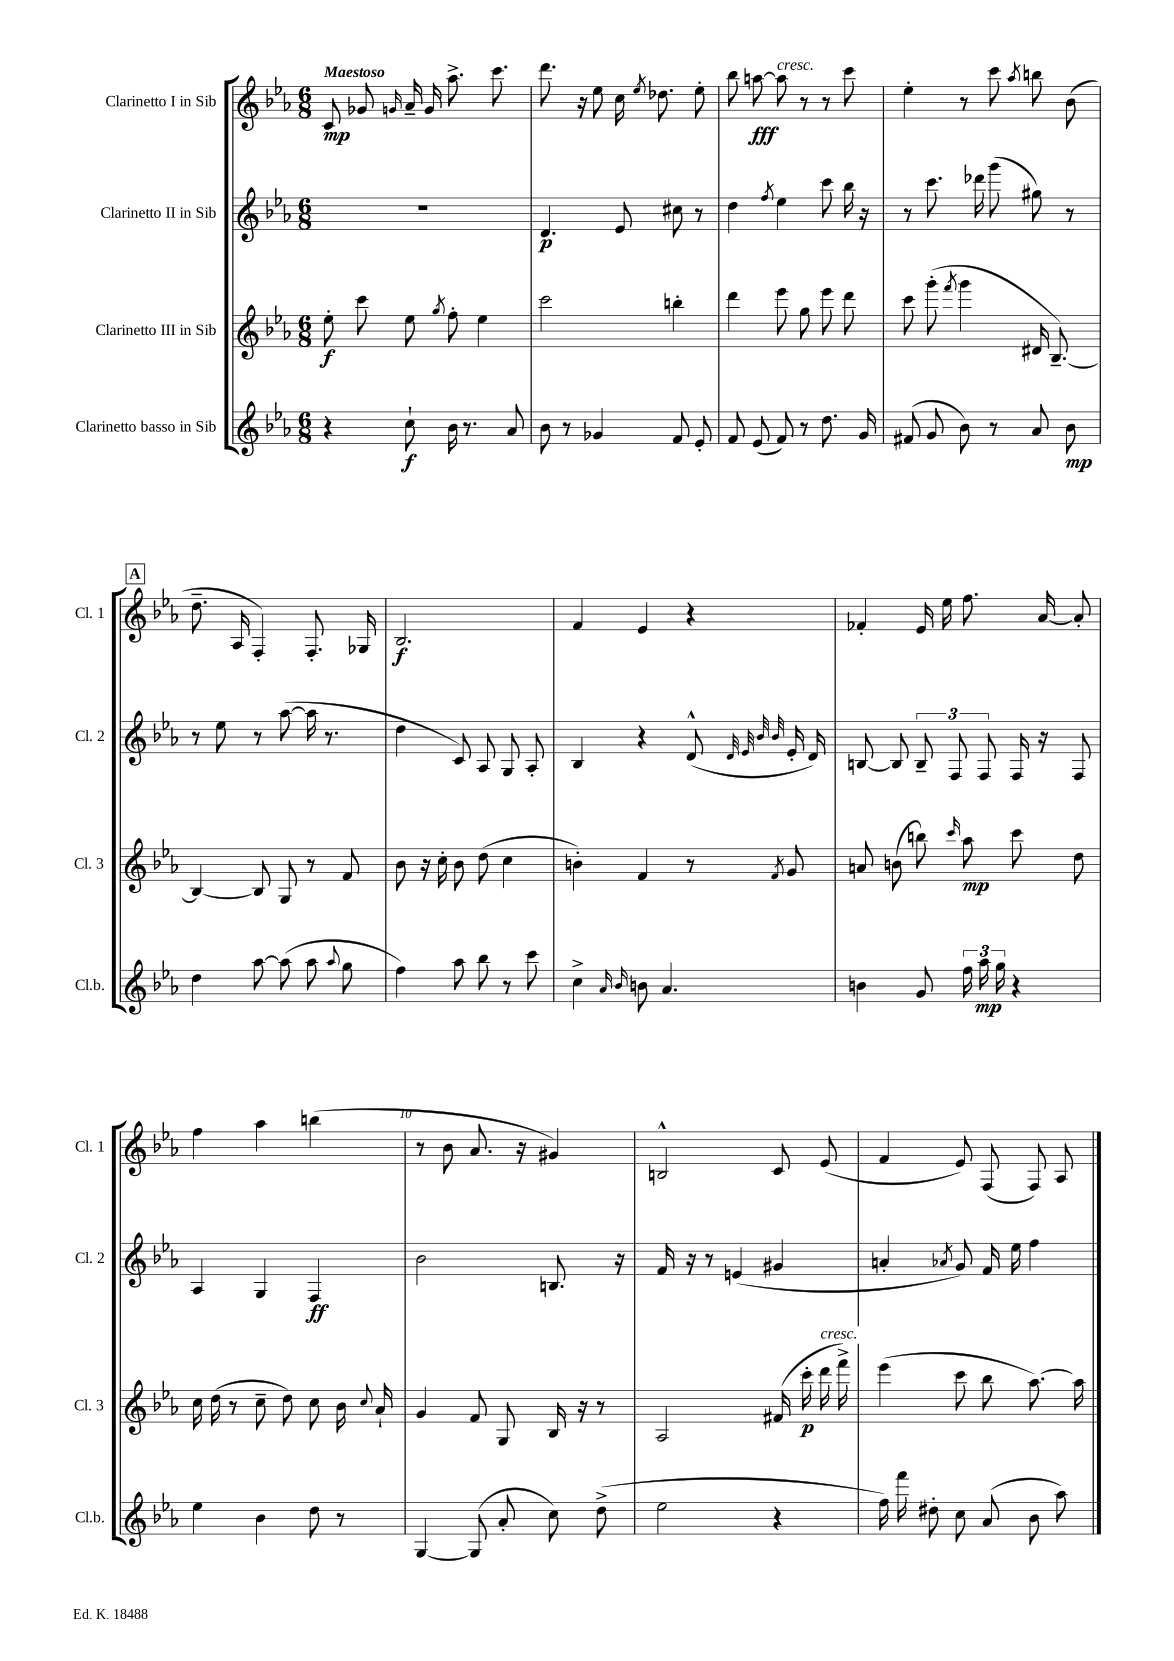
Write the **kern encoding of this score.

**kern	**dynam	**kern	**dynam	**kern	**dynam	**kern	**dynam
*part4	*part4	*part3	*part3	*part2	*part2	*part1	*part1
*staff4	*staff4	*staff3	*staff3	*staff2	*staff2	*staff1	*staff1
*I"Clarinetto basso in Sib	*	*I"Clarinetto III in Sib	*	*I"Clarinetto II in Sib	*	*I"Clarinetto I in Sib	*
*I'Cl.b.	*	*I'Cl. 3	*	*I'Cl. 2	*	*I'Cl. 1	*
*clefG2	*	*clefG2	*	*clefG2	*	*clefG2	*
*k[b-e-a-]	*	*k[b-e-a-]	*	*k[b-e-a-]	*	*k[b-e-a-]	*
*M6/8	*	*M6/8	*	*M6/8	*	*M6/8	*
=1	=1	=1	=1	=1	=1	=1	=1
!	!	!	!	!	!	!LO:TX:a:B:t=Maestoso	!
4r	.	8ee-'\	f	2.r	.	8c/	mp
.	.	8ccc\	.	.	.	8g-X/	.
.	.	.	.	.	.	16qqgn/	.
8cc`\	f	8ee-\	.	.	.	16a-~/	.
.	.	.	.	.	.	16g/	.
.	.	8qgg/	.	.	.	.	.
16b-\	.	8ff'\	.	.	.	8.aa-^\	.
8.r	.	.	.	.	.	.	.
.	.	4ee-\	.	.	.	.	.
.	.	.	.	.	.	8.ccc\	.
8a-/	.	.	.	.	.	.	.
=2	=2	=2	=2	=2	=2	=2	=2
8b-\	.	2ccc\	.	4.d/	p	8.ddd\	.
8r	.	.	.	.	.	.	.
.	.	.	.	.	.	16r	.
4g-X/	.	.	.	.	.	8ee-\	.
.	.	.	.	8e-/	.	16cc\	.
.	.	.	.	.	.	8qee-/	.
.	.	.	.	.	.	8.dd-X\	.
8f/	.	4bbn'\	.	8cc#X\	.	.	.
8e-'/	.	.	.	8r	.	8ee-'\	.
=3	=3	=3	=3	=3	=3	=3	=3
8f/	.	4ddd\	.	4dd\	.	8bb-\	.
(8e-/	.	.	.	.	.	[8aan\	fff
.	.	.	.	8qff/	.	.	.
!	!	!	!	!	!	!LO:TX:a:i:t=cresc.	!
8f/)	.	8eee-\	.	4ee-\	.	8aa\]	.
8r	.	8gg\	.	.	.	8r	.
8.dd\	.	8eee-\	.	8ccc\	.	8r	.
.	.	8ddd\	.	16bb-\	.	8ccc\	.
16g/	.	.	.	16r	.	.	.
=4	=4	=4	=4	=4	=4	=4	=4
(8f#X/	.	8ccc\	.	8r	.	4ee-'\	.
8g/	.	(8ggg'\	.	8.ccc\	.	.	.
.	.	8qfff/	.	.	.	.	.
8b-\)	.	4ggg\	.	.	.	8r	.
.	.	.	.	16ddd-X\	.	.	.
8r	.	.	.	(8ggg\	.	8ccc\	.
.	.	.	.	.	.	8qaa-/	.
8a-/	.	16d#X/	.	8gg#X\)	.	8bbn\	.
.	.	[8.B-~/)	.	.	.	.	.
8b-\	mp	.	.	8r	.	(8b-\	.
!!LO:LB:g=z
!!LO:REH:place=s1:t=A
=5	=5	=5	=5	=5	=5	=5	=5
4dd\	.	4B-/_	.	8r	.	8.dd~\	.
.	.	.	.	8ee-\	.	.	.
.	.	.	.	.	.	16A-/	.
[8aa-\	.	8B-/]	.	8r	.	4F'/)	.
(8aa-\]	.	8G/	.	([8aa-\	.	.	.
8aa-\	.	8r	.	16aa-\]	.	8.F'/	.
.	.	.	.	8.r	.	.	.
8qqaa-/	.	.	.	.	.	.	.
8gg\	.	8f/	.	.	.	.	.
.	.	.	.	.	.	16G-X/	.
=6	=6	=6	=6	=6	=6	=6	=6
4ff\)	.	8b-\	.	4dd\	.	2.B-/	f
.	.	16r	.	.	.	.	.
.	.	16cc'\	.	.	.	.	.
8aa-\	.	8b-\	.	8c/)	.	.	.
8bb-\	.	(8dd\	.	8A-/	.	.	.
8r	.	4cc\	.	8G/	.	.	.
8ccc\	.	.	.	8A-'/	.	.	.
=7	=7	=7	=7	=7	=7	=7	=7
4cc^\	.	4bn'\)	.	4B-/	.	4f/	.
16qqa-/	.	.	.	.	.	.	.
16qqb-/	.	.	.	.	.	.	.
8bn\	.	4f/	.	4r	.	4e-/	.
4.a-/	.	.	.	.	.	.	.
.	.	8r	.	(8d^^/	.	4r	.
.	.	.	.	32qqd/	.	.	.
.	.	.	.	32qqe-/	.	.	.
.	.	.	.	32qqb-/	.	.	.
.	.	8qf/	.	32qqb-/	.	.	.
.	.	8g/	.	16e-'/	.	.	.
.	.	.	.	16d/)	.	.	.
=8	=8	=8	=8	=8	=8	=8	=8
4bn\	.	8an/	.	[8Bn/	.	4f-X'/	.
.	.	(8bn\	.	8B/]	.	.	.
8g/	.	8bbn\)	.	12B~/	.	16e-/	.
.	.	.	.	.	.	16ee-\	.
.	.	.	.	12F/	.	.	.
.	.	16qqccc/	.	.	.	.	.
24ff\	.	8aa-\	mp	.	.	8.ff\	.
24aa-\	mp	.	.	12F/	.	.	.
24gg\	.	.	.	.	.	.	.
4r	.	8ccc\	.	16F/	.	.	.
.	.	.	.	16r	.	[16a-/	.
.	.	8dd\	.	8F/	.	8a-'/]	.
!!LO:LB:g=z
=9	=9	=9	=9	=9	=9	=9	=9
4ee-\	.	16cc\	.	4A-/	.	4ff\	.
.	.	(16dd\	.	.	.	.	.
.	.	8r	.	.	.	.	.
4b-\	.	8cc~\	.	4G/	.	4aa-\	.
.	.	8dd\)	.	.	.	.	.
8dd\	.	8cc\	.	4F/	ff	(4bbn\	.
8r	.	16b-\	.	.	.	.	.
.	.	8qqcc/	.	.	.	.	.
.	.	16a-`/	.	.	.	.	.
=10	=10	=10	=10	=10	=10	=10	=10
[4G/	.	4g/	.	2b-\	.	8r	.
.	.	.	.	.	.	8b-\	.
(8G/]	.	8f/	.	.	.	8.a-/	.
8a-'/	.	8G/	.	.	.	.	.
.	.	.	.	.	.	16r	.
8cc\)	.	16B-/	.	8.Bn/	.	4g#X/)	.
.	.	16r	.	.	.	.	.
(8dd^\	.	8r	.	.	.	.	.
.	.	.	.	16r	.	.	.
=11	=11	=11	=11	=11	=11	=11	=11
2ee-\	.	2A-/	.	16f/	.	2Bn^^/	.
.	.	.	.	16r	.	.	.
.	.	.	.	8r	.	.	.
.	.	.	.	(4en/	.	.	.
4r	.	(16f#X/	.	4g#X/	.	8c/	.
.	.	16ccc'\	p	.	.	.	.
!	!	!LO:TX:a:i:t=cresc.	!	!	!	!	!
.	.	16ddd\	.	.	.	(8e-/	.
.	.	16fff^\)	.	.	.	.	.
=12	=12	=12	=12	=12	=12	=12	=12
16ff\)	.	(4eee-\	.	4an'/	.	4f/	.
16fff\	.	.	.	.	.	.	.
8dd#X'\	.	.	.	.	.	.	.
.	.	.	.	8qa-X/	.	.	.
8cc\	.	8ccc\	.	8g/)	.	8e-/)	.
(8a-/	.	8bb-\	.	16f/	.	(8F/	.
.	.	.	.	16ee-\	.	.	.
8b-\	.	[8.aa-\)	.	4ff\	.	8F/)	.
8aa-\)	.	.	.	.	.	8A-/	.
.	.	16aa-\]	.	.	.	.	.
==	==	==	==	==	==	==	==
*-	*-	*-	*-	*-	*-	*-	*-
